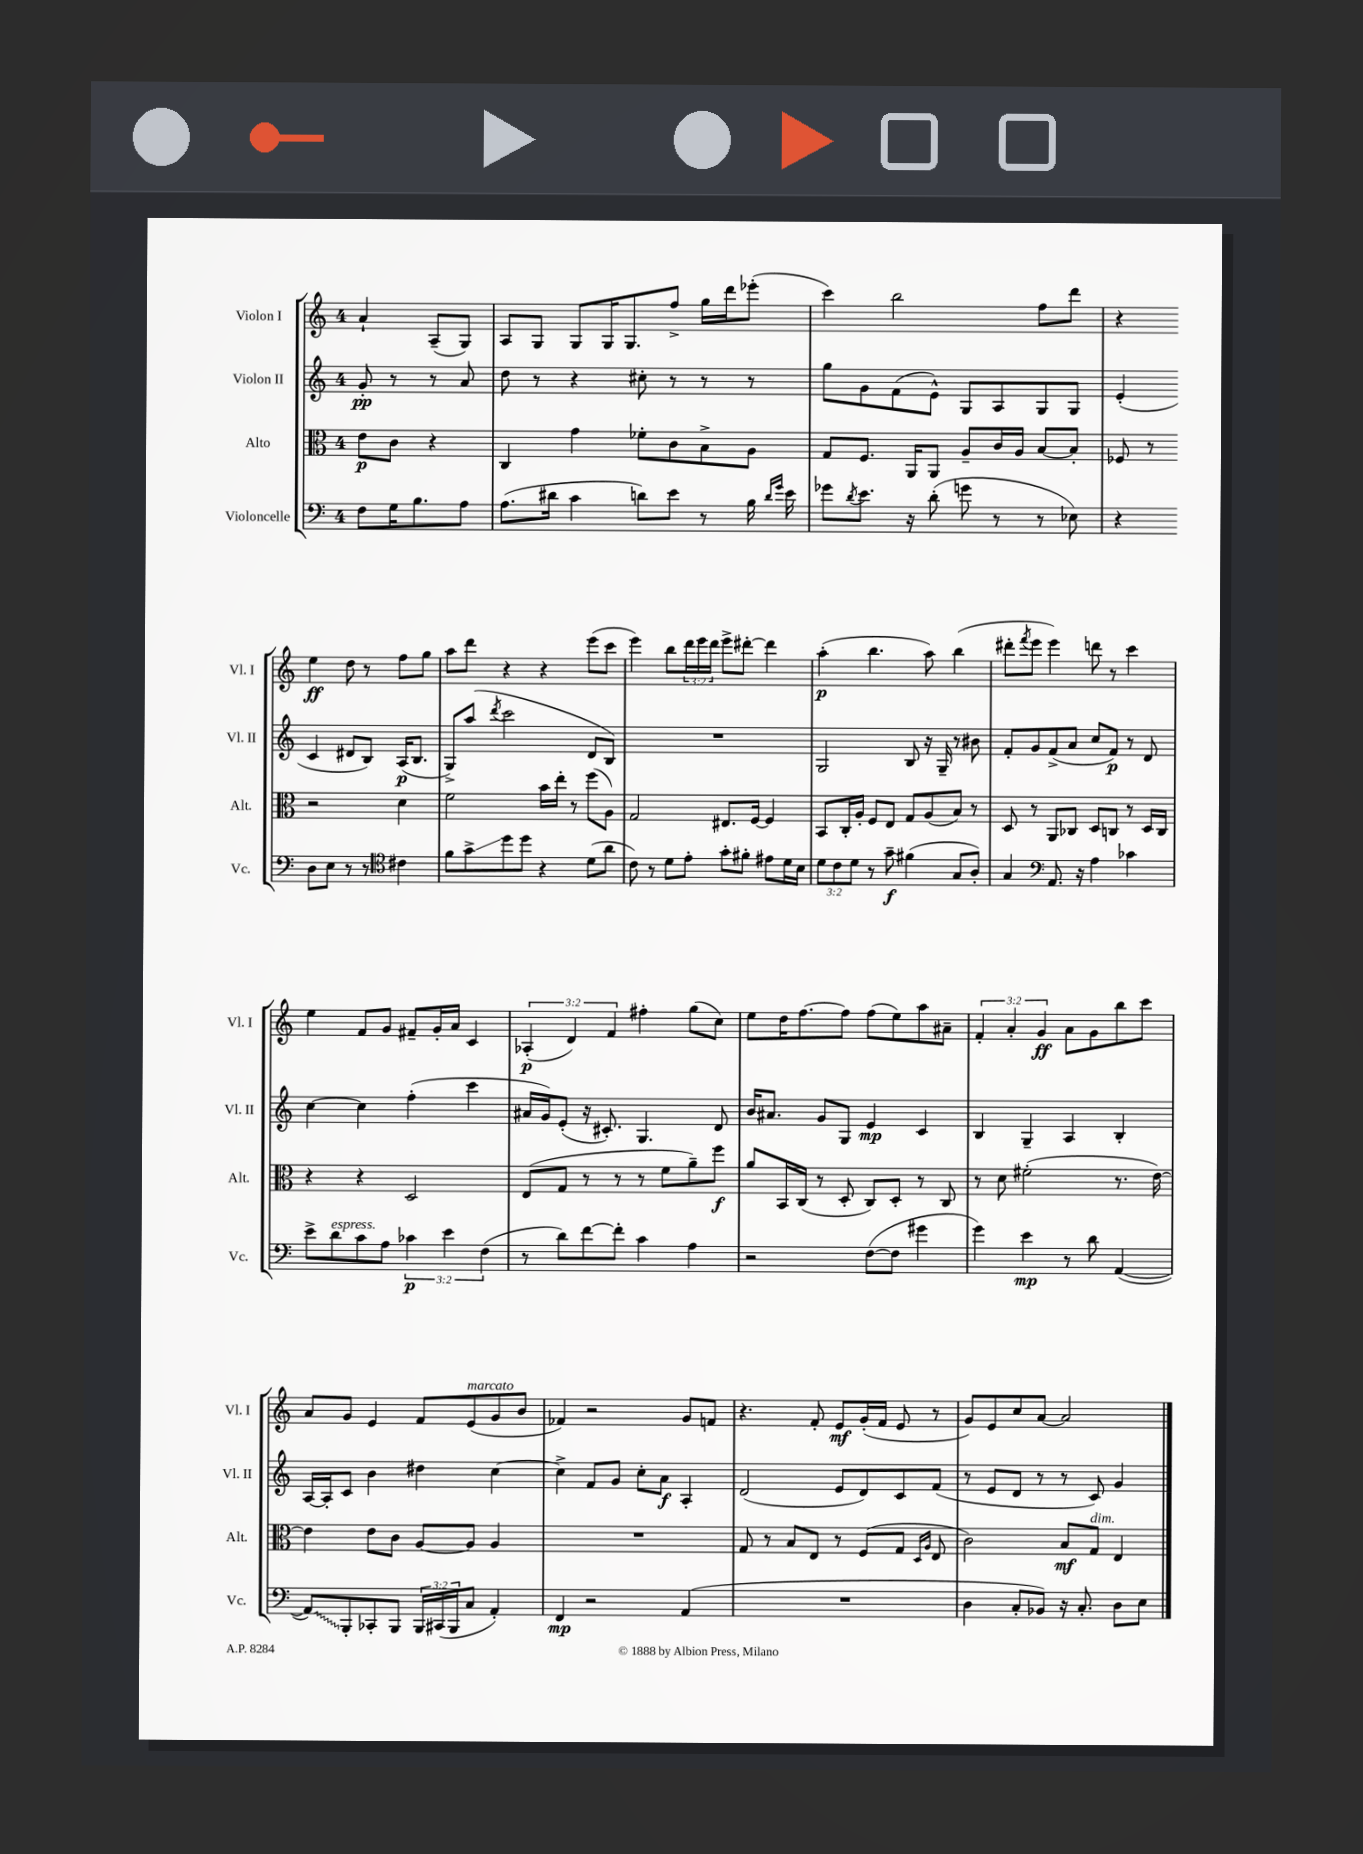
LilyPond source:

<<
\new StaffGroup <<
\new Staff = "s0" \with { instrumentName = "Violon I" shortInstrumentName = "Vl. I" } {
    \clef treble \key c \major \once \override Staff.TimeSignature.style = #'single-digit \time 4/4 \override Staff.TupletNumber.text = #tuplet-number::calc-fraction-text \partial 2
    a'4-! a8--( g8) |
    a8 g8 g8 g16 g8. f''8-> g''16 d'''16 ees'''8-.( |
    c'''4) b''2 f''8 d'''8 |
    r4 e''4\ff d''8 r8 f''8 g''8 |
    a''8 d'''8 r4 r4 e'''8( c'''8 |
    e'''4) b''8 \tuplet 3/2 { d'''16 e'''16 d'''16 } e'''8-> dis'''8~-. dis'''4 |
    a''4-.\p( b''4. a''8) b''4( |
    dis'''8-. \acciaccatura { f'''8 } e'''8 e'''4) d'''8 r8 c'''4 |
    e''4 f'8 g'8 fis'8-- g'16-. a'16 c'4 |
    \tuplet 3/2 { aes4-.\p( d'4) f'4 } fis''4-. g''8( c''8) |
    e''8 d''16 f''8.~ f''8 f''8( e''8) a''8 ais'8-- |
    \tuplet 3/2 { f'4-. a'4-. g'4\ff } a'8 g'8 b''8 c'''8 |
    a'8 g'8 e'4 f'8 e'8^\markup { \italic "marcato" }( g'8 b'8 |
    fes'4) r2 g'8 f'8 |
    r4. f'8-. e'8\mf g'16-.( f'16 e'8 r8 |
    g'8) e'8 c''8 a'8~ a'2 \bar "|." |
}
\new Staff = "s1" \with { instrumentName = "Violon II" shortInstrumentName = "Vl. II" } {
    \clef treble \key c \major \once \override Staff.TimeSignature.style = #'single-digit \time 4/4 \partial 2
    g'8-.\pp r8 r8 a'8 |
    d''8 r8 r4 cis''8-. r8 r8 r8 |
    g''8 g'8 f'8( e'8-^) g8 a8 g8 g8 |
    e'4-.( c'4 dis'8 b8) a16\p( b8. |
    g8->) a''8( \acciaccatura { d'''8 } c'''2 d'8 b8) |
    R1 |
    g2 b8 r16 g16-- r8 bis'8 |
    f'8-. g'8 f'8->( a'8 c''8 f'8\p) r8 d'8 |
    c''4~ c''4 f''4-.( c'''4 |
    ais'16 g'16) e'8-.( r16 cis'8.-.) g4. d'8 |
    b'16 ais'8. g'8 g8 e'4\mp c'4 |
    b4 g4-- a4 b4-. |
    a16~ a16-. c'8 b'4 dis''4 c''4~ |
    c''4-> f'8 g'8 c''8-. a'8\f a4-. |
    d'2( e'8 d'8) c'8 f'8( |
    r8 e'8 d'8 r8 r8 c'8) g'4 \bar "|." |
}
\new Staff = "s2" \with { instrumentName = "Alto" shortInstrumentName = "Alt." } {
    \clef alto \key c \major \once \override Staff.TimeSignature.style = #'single-digit \time 4/4 \partial 2
    e'8\p c'8 r4 |
    c4 g'4 fes'8-. c'8 b8-> a8 |
    g8 f8. a,16 a,8 a8-- c'16 a16 b8~ b8-. |
    fes8 r8 r2 d'4 |
    f'2 b'16 e''16-. r8 f''8( a8) |
    g2 eis8. f16~ f4 |
    b,8 c16-. a16-. f8 e8 g8 a8( b8) r8 |
    d8 r8 a,8 ces8 d8 c8 r8 d16 c16 |
    r4 r4 d2 |
    e8( g8 r8 r8 r8 f'8 a'8--) f''8\f |
    a'8 b,16 c16( r8 d8-. c8) d8-. r8 c8 |
    r8 d'8 fis'2-.( r8. e'16~) |
    e'4 e'8 c'8 a8~ a8 a4 |
    R1 |
    g8 r8 b8 e8 r8 f8( g8 \grace { d16 a16 } e8 |
    c'2) b8\mf g8^\markup { \italic "dim." } e4 \bar "|." |
}
\new Staff = "s3" \with { instrumentName = "Violoncelle" shortInstrumentName = "Vc." } {
    \clef bass \key c \major \once \override Staff.TimeSignature.style = #'single-digit \time 4/4 \override Staff.TupletNumber.text = #tuplet-number::calc-fraction-text \partial 2
    f8 g16 b8. a8 |
    a8.( dis'16 c'4 d'8) e'8 r8 b16 \grace { d'16 g'16 } e'16 |
    ges'8 \acciaccatura { d'8 } e'8. r16 d'8-.( g'8 r8 r8 ees8) |
    r4 d8 e8 r8 r8 \clef tenor cis'4 |
    f'8 g'8->\glissando d''8 d''8 r4 d'8( a'8 |
    c'8) r8 d'8 e'8-. g'8-. fis'8-. eis'8 d'16 b16 |
    \tuplet 3/2 { d'8 c'8 d'8 } r8 g'8--\f fis'4( g8 a8-.) |
    g4 \clef bass a,8. r16 a4 ces'4 |
    e'8-> d'8^\markup { \italic "espress." } c'8 a8 \tuplet 3/2 { ces'4\p e'4 f4( } |
    r8 d'8) f'8~ f'8-. c'4 a4 |
    r2 f8~( f8 gis'4 |
    g'4) e'4\mp r8 d'8 a,4~( |
    \once \override Glissando.style = #'zigzag a,8\glissando) b,,8-. ces,8-. b,,8 \tuplet 3/2 { b,,16 cis,16( b,,16 } c8 a,4-.) |
    f,4\mp r2 a,4( |
    R1 |
    d4 c8-. bes,8) r16 c8.-. d8 e8 \bar "|." |
}
>>
>>
\layout { \context { \Score \remove "Bar_number_engraver" } }
